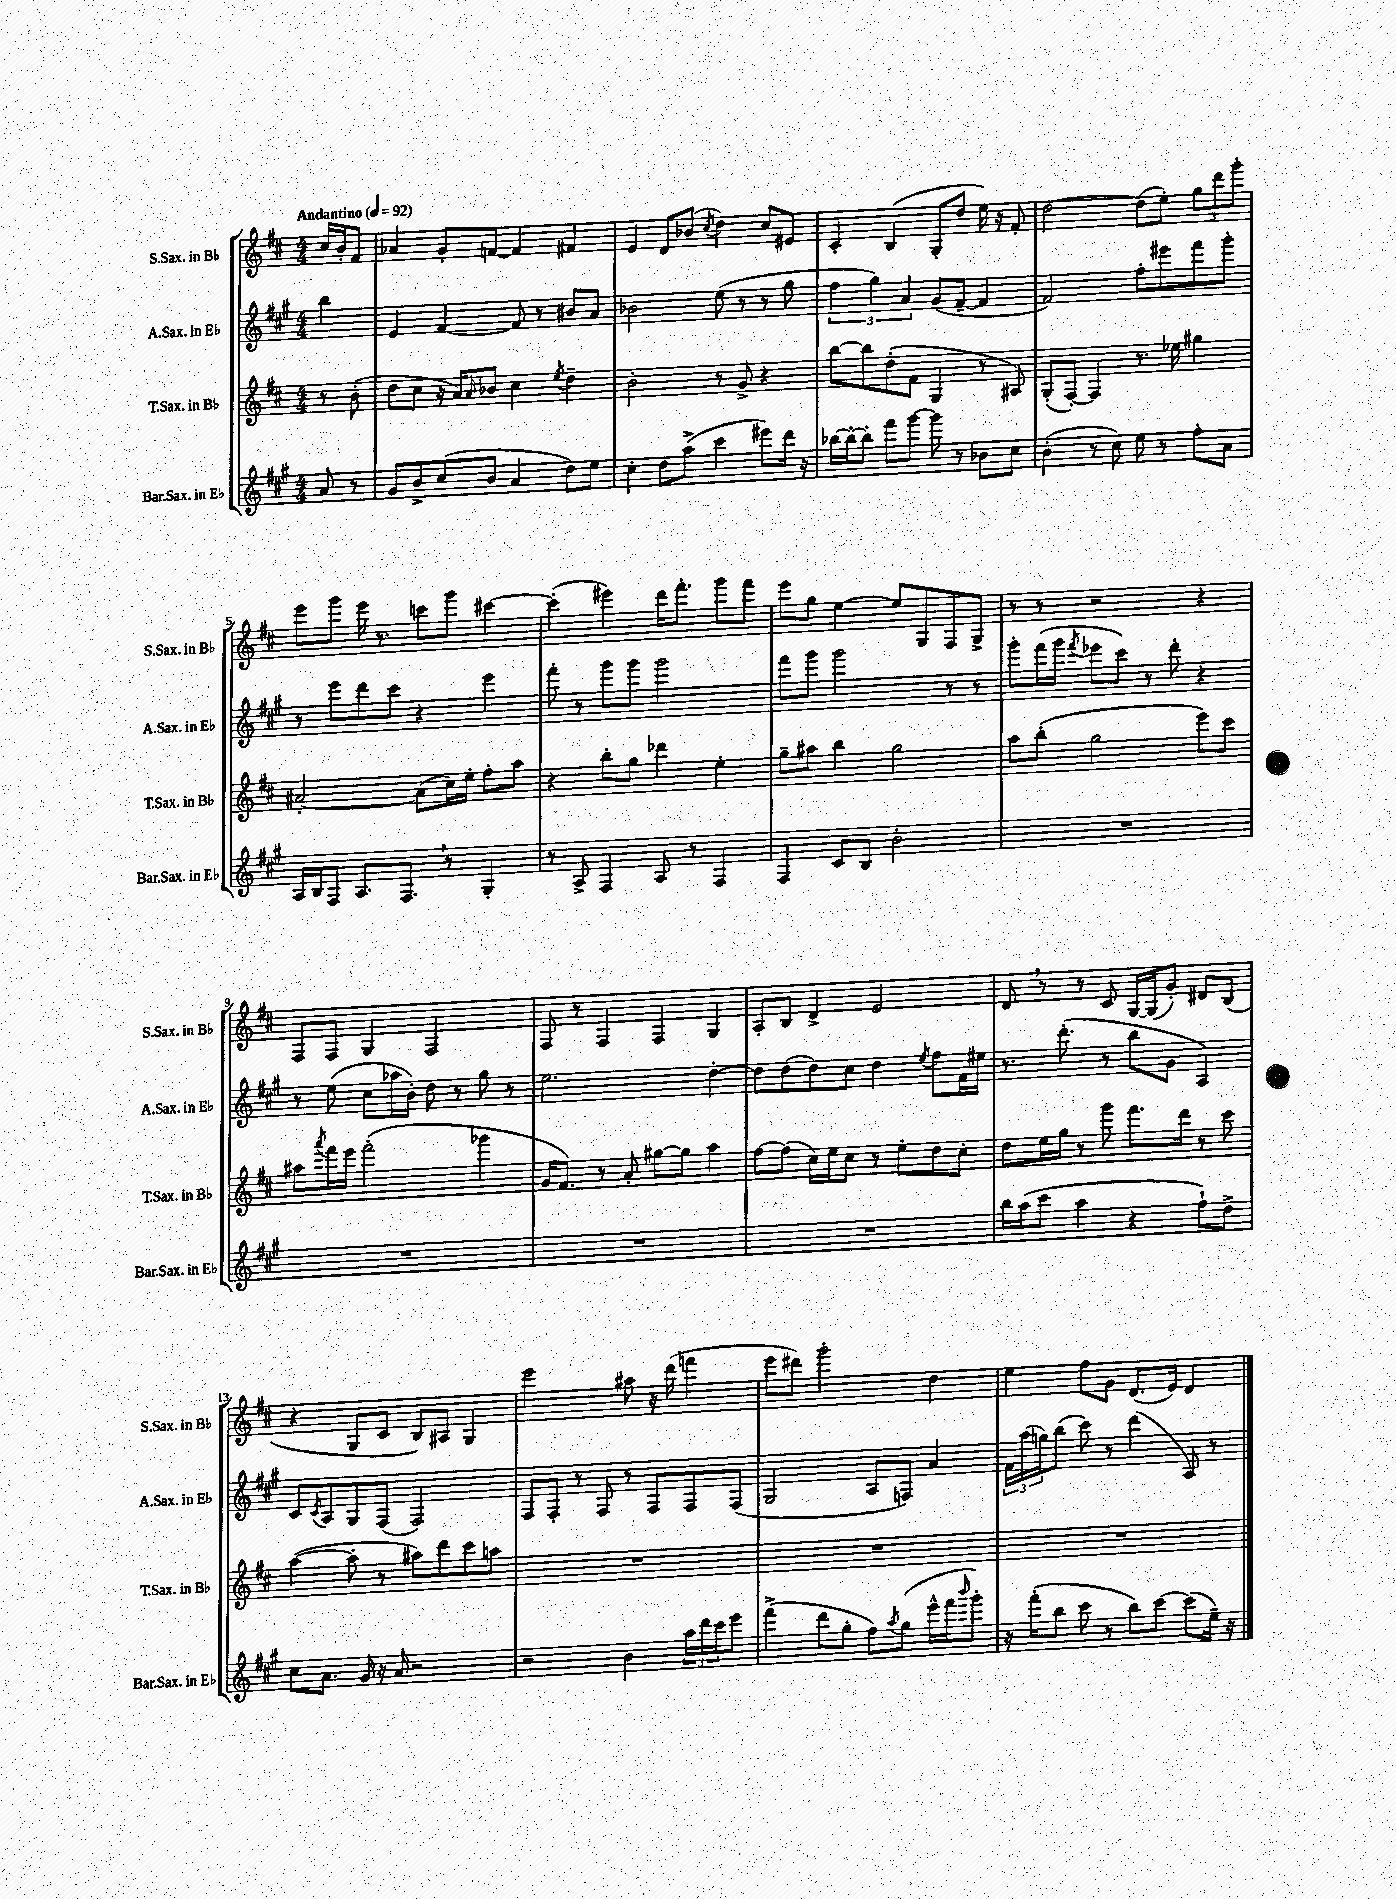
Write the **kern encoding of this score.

**kern	**kern	**kern	**kern
*staff4	*staff3	*staff2	*staff1
*clefG2	*clefG2	*clefG2	*clefG2
*k[f#c#g#]	*k[f#c#]	*k[f#c#g#]	*k[f#c#]
*M4/4	*M4/4	*M4/4	*M4/4
*MM92	*MM92	*MM92	*MM92
8a/	8r	4bb\	16cc#/LL
.	.	.	16b'/J
8r	(8b'\	.	8f#/J
=	=	=	=
8g#/L	8dd\L	4e/	4a-/
8b^/	8cc#\J	.	.
(8cc#/	16r	[4f#/	8g'/L
.	16a/LK)	.	.
.	16qqa/	.	.
8b/J	8b-/J	.	[8f/J
4a/	4cc#\	8f#/]	4f/]
.	.	8r	.
.	8qee/	.	.
8dd\L)	4dd~\	8b#/L	4f#/
8ee\J	.	8a/J	.
=	=	=	=
4cc#'\	2b'\	2b-\	4e/
8dd\L	.	.	8d/L
(8aa^\J	.	.	(8b-/J
.	.	.	8qcc#/
4ccc#\	8r	(8ee\	4dd\)
.	8g^/	8r	.
8eee#\L)	4r	8r	8cc#/L
16ddd\Jk	.	8gg#\	8e#/J
16r	.	.	.
=	=	=	=
[16bb-\LL	[8bb\L	6ff#\	4c#'/
16bb-'\_J	.	.	.
8bb-'\]J	8bb\]	.	.
.	.	6gg#\)	.
8fff#\L	(8dd'\	.	(4B/
.	.	6a/	.
[8ggg#\J	8f#\J	.	.
8ggg#\]	4G/	(8g#/L	8G'/L
8r	.	[8f#~/J	8dd/J
8b-\L	8r	4f#/]	16ee\)
.	.	.	16r
8cc#\J	8A#/)	.	8f#'/
=	=	=	=
(4b'\	(8G'/L	2f#/)	[2dd\
.	[8F#'/J)	.	.
8r	4F#/]	.	.
8cc#\)	.	.	.
8ee\	8.r	8ff#'\L	(8dd\]L
8r	.	8eee#\	8ee'\J)
.	16ee-\	.	.
8ff#'\L	4gg#\	8fff#\	12gg\L
.	.	.	12ddd\
8a\J	.	8ggg#'\J	.
.	.	.	12ggg'\J
=	=	=	=
16A/LL	[2a#'/	8r	8eee\L
16B/J	.	.	.
8F#/J	.	8eee\L	8ggg\J
8.A/L	.	8ddd\	16eee\
.	.	.	8.r
.	.	8ccc#\J	.
8.F#/J	.	.	.
.	(8a#\]L	4r	8ccc\L
8r	16cc#\L)	.	8ggg\J
.	16ee'\JJ	.	.
4G#'/	8ff#'\L	4eee\	[4ccc#\
.	8aa\J	.	.
=	=	=	=
8r	4r	8fff#'\	(4ccc#'\]
8A^/	.	8r	.
4F#/	8bb'\L	8ggg#\L	4eee#\)
.	8gg\J	8ggg#\J	.
8A/	4ddd-\	2ggg#\	16ddd\LK
.	.	.	8.fff#'\J
8r	.	.	.
4F#/	4ee'\	.	8ggg\L
.	.	.	8fff#\J
=	=	=	=
4F#/	8gg~\L	8fff#\L	8eee\L
.	8aa#\J	8ggg#\J	8gg\J
8c#/L	4bb\	2ggg#\	[4ee\
8B/J	.	.	.
2b'\	2gg\	.	8ee/]L
.	.	.	8G/
.	.	8r	8F#/
.	.	8r	8G^/J
=	=	=	=
1r	8aa\L	8ggg#'\L	8r
.	(8bb'\J	(16fff#\L	8r
.	.	16ggg#\JJ	.
.	.	8qfff#/	.
.	2gg\	8eee-\L	2r
.	.	8ccc#\J)	.
.	.	8r	.
.	.	8ddd'\	.
.	8eee\L)	4r	4r
.	8ccc#\J	.	.
=	=	=	=
1r	8aa#\L	8r	8F#/L
.	8qaaa/	.	.
.	16fff#\L	(8ee\	8F#/J
.	16eee\JJ	.	.
.	(2fff#'\	8cc#\L	4G/
.	.	16aa-\L	.
.	.	16b'\JJ)	.
.	.	8dd\	2F#/
.	.	8r	.
.	4ggg-\	8gg#\	.
.	.	8r	.
=	=	=	=
1r	16g/LK	2.ee\	8F#/
.	8.f#/J)	.	.
.	.	.	8r
.	8r	.	4F#/
.	8a'/	.	.
.	[8gg#\L	.	4F#/
.	8gg#\]J	.	.
.	4aa\	[4dd'\	4G/
=	=	=	=
1r	[8ff#\L	8dd\]L	8A'/L
.	(8ff#\]J	(8dd\	8B/J
.	16cc#\LL)	8dd\)	4d^/
.	16ee\J	.	.
.	8cc#\J	8cc#\J	.
.	8r	4dd\	2e/
.	8ee'\L	.	.
.	.	8qee/	.
.	8dd\	8ff#\L	.
.	8cc#'\J	16f#\L	.
.	.	16ee#\JJ	.
=	=	=	=
16bb\LL	8dd\L	8.r	8d/
(16aa\J	.	.	.
8ccc#\J	16ee\L	.	8r
.	16gg\JJ	(8.ddd'\	.
4aa\	8r	.	8r
.	8ggg\	8r	8c#/
4r	8.fff#\L	8bb\L	[16G/LL
.	.	.	(16G/]J
.	.	8g#\J	8g'/J)
.	16ddd\Jk	.	.
8ff#`\L)	8r	4A/)	8d#/L
8dd^\J	8ccc#\	.	(8B/J
=	=	=	=
8cc#\L	([4aa\	8c#/L	4r
.	.	8qc#/	.
8.a\J	.	8A/	.
.	8aa'\]	8G#/	8G/L
16g#/	.	.	.
16r	8r	(8F#/J	8c#/J
16a/	.	.	.
2r	8aa#\L)	2F#/)	8B/L)
.	8ddd\	.	8A#/J
.	8ccc#\	.	4G/
.	8aa\J	.	.
=	=	=	=
2r	1r	8F#/L	2eee\
.	.	8F#'/J	.
.	.	8r	.
.	.	8F#/	.
4b\	.	8r	8aa#\
.	.	8F#/L	16r
.	.	.	(16ddd\
24aa\LL	.	8F#/	4fff\
24ddd\	.	.	.
24ccc#\J	.	.	.
8eee\J	.	(8F#/J	.
=	=	=	=
(4fff#^\	1r	2G#/	8eee\L
.	.	.	8ddd#\J)
8ddd\L	.	.	2ggg'\
8gg#'\J	.	.	.
8ff#\L)	.	8A/L	.
8qaa/	.	.	.
(8gg#\J	.	8F/J)	.
16eee^^\LL	.	4a/	4dd\
16fff#\J	.	.	.
16qqbbb/	.	.	.
8ggg#'\J)	.	.	.
=	=	=	=
16r	1r	24f#\LL	4ee\
.	.	(24aa\	.
(16fff#'\LK	.	.	.
.	.	24gg\J)	.
8bb\J	.	(8bb\J	.
8ccc#\	.	8ccc#\)	8ff#\L
8r	.	8r	8g\J
8bb\L)	.	(4ddd\	(8.d/L
[8ccc#\J	.	.	.
.	.	.	16e/Jk)
(8ccc#\]L	.	8A/)	4d/
16ee~\Jk)	.	8r	.
16r	.	.	.
==	==	==	==
*-	*-	*-	*-
